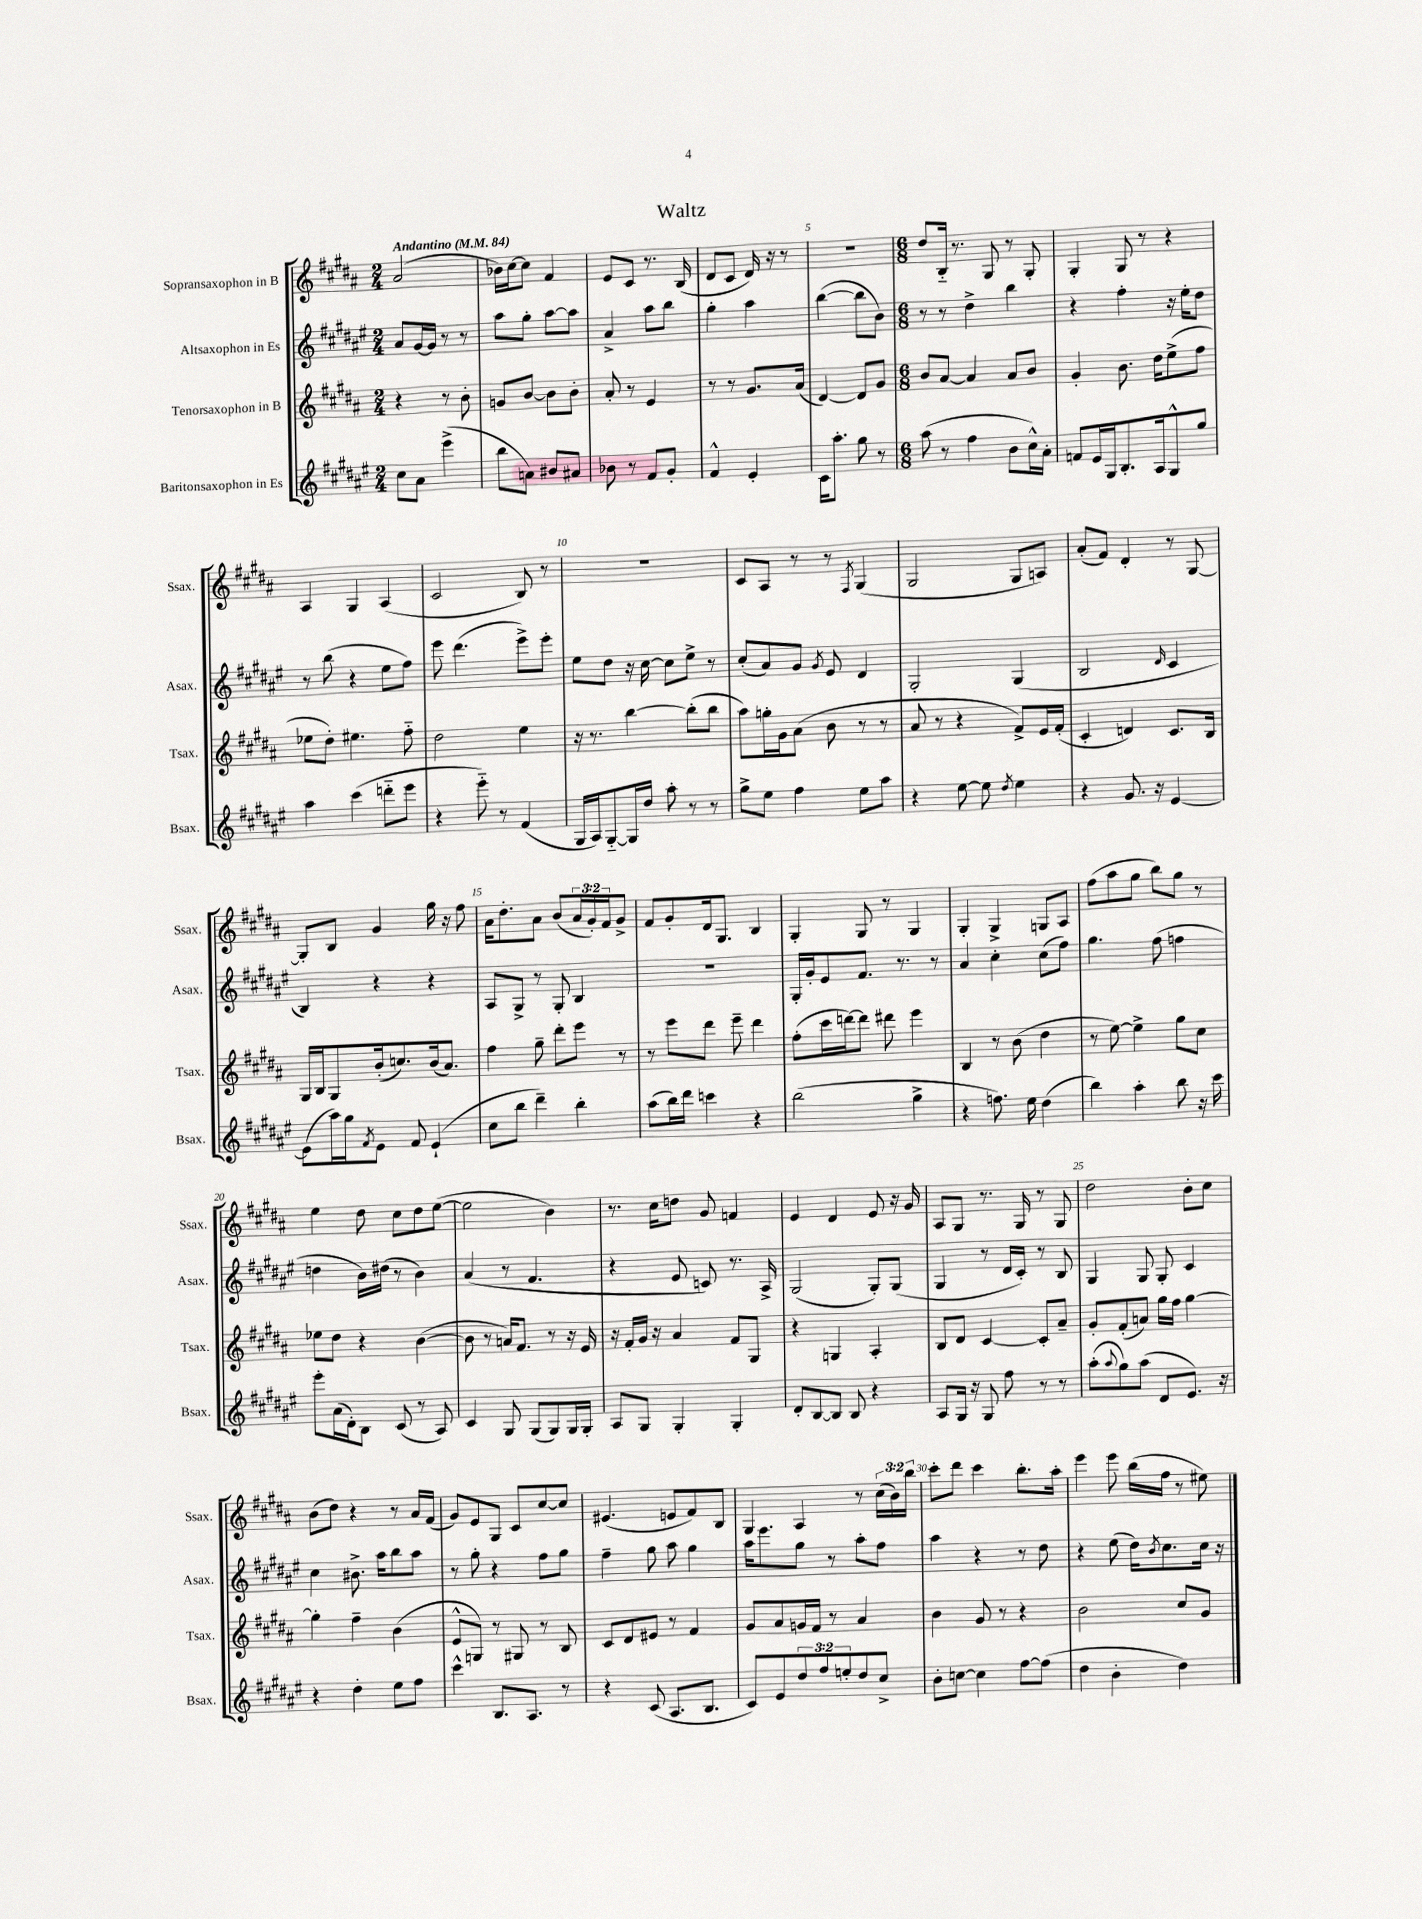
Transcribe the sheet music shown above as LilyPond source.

\header { title = "Waltz" }
<<
\new StaffGroup <<
\new Staff = "s0" \with { instrumentName = "Sopransaxophon in B" shortInstrumentName = "Ssax." } {
    \clef treble \key b \major \numericTimeSignature \time 2/4 \override Staff.TupletNumber.text = #tuplet-number::calc-fraction-text \tempo "Andantino" 4 = 84
    ais'2( |
    bes'16) cis''16~ cis''8 fis'4 |
    e'8 cis'8 r8. b16( |
    dis'8 cis'8 dis'16) r16 r8 |
    r2 |
    \numericTimeSignature \time 6/8 dis''8 b16-_ r8. gis8 r8 gis8-. |
    gis4-. gis8 r8 r4 |
    ais4 gis4 ais4( |
    cis'2 b8) r8 |
    R2. |
    cis'8 ais8 r8 r8 \acciaccatura { fis8 } gis4( |
    gis2 gis8 a8) |
    ais'8-.( fis'8) dis'4-. r8 gis8~ |
    gis8-. b8 gis'4 gis''16 r16 fis''8 |
    ais'16 dis''8.-. ais'8 b'8( \tuplet 3/2 { ais'16 gis'16-.) fis'16 } gis'8-> |
    fis'8 gis'8-. dis'16 gis8. b4 |
    gis4-. gis8 r8 gis4 |
    gis4-. gis4-> g8 ais8 |
    fis''8( ais''8 gis''8 b''8) gis''8 r8 |
    e''4 dis''8 cis''8 dis''8 e''8~( |
    e''2 b'4) |
    r8. cis''16 d''8 gis'8 f'4 |
    e'4 dis'4 e'8 r16 gis'16 |
    ais8 gis8 r8. gis16 r8 gis8 |
    dis''2 b'8-. cis''8 |
    b'8( dis''8) r4 r8 ais'16 fis'16( |
    gis'8) e'8 gis8 cis'8 cis''8~ cis''8 |
    eis'4.( e'8 fis'8) b8 |
    gis4 ais4 r8 \tuplet 3/2 { cis''16( b'16) b''16 } |
    cis'''8-. dis'''8 cis'''4 b''8.-. ais''16-. |
    e'''4 e'''8 b''16( fis''16 r8 eis''8) \bar "|." |
}
\new Staff = "s1" \with { instrumentName = "Altsaxophon in Es" shortInstrumentName = "Asax." } {
    \clef treble \key fis \major \numericTimeSignature \time 2/4
    ais'8 gis'16~ gis'16 r8 r8 |
    ais''8 gis''8-. ais''8~ ais''8 |
    ais'4-> ais''8 b''8 |
    gis''4-. ais''4 |
    b''4~( b''8 b'8) |
    \numericTimeSignature \time 6/8 r8 r8 dis''4-> b''4 |
    r4 fis''4-. r16 eis''16-. dis''8 |
    r8 b''8( r4 eis''8 fis''8) |
    eis'''8 dis'''4.( eis'''8->) eis'''8-. |
    eis''8 dis''8 r16 cis''16~ cis''8 eis''8-> r8 |
    cis''8-.( ais'8) gis'8 \acciaccatura { gis'8 } eis'8 dis'4 |
    gis2-. gis4( |
    b2 \grace { dis'16 } cis'4 |
    b4) r4 r4 |
    ais8 gis8-> r8 gis8-. b4 |
    R2. |
    gis16-. gis'16-. eis'8 fis'8. r8. r8 |
    ais'4 cis''4-. cis''8( fis''8) |
    gis''4. fis''8( f''4 |
    d''4 b'16) dis''16( r8 b'4) |
    ais'4( r8 fis'4. |
    r4 eis'8 c'8) r8. ais16-> |
    gis2( gis8-.) gis8( |
    gis4 r8 dis'16 cis'16-.) r8 b8 |
    gis4 gis8 gis8-. cis'4 |
    cis''4 bis'8.-> ais''16 b''8 ais''8 |
    r8 gis''8-. r4 fis''8 gis''8 |
    fis''4-- gis''8 ais''8 gis''4 |
    ais''16 eis'''8. gis''8 r8 ais''8-. fis''8 |
    ais''4 r4 r8 dis''8 |
    r4 eis''8( dis''16) \acciaccatura { b'8 } cis''8. cis''16 r16 \bar "|." |
}
\new Staff = "s2" \with { instrumentName = "Tenorsaxophon in B" shortInstrumentName = "Tsax." } {
    \clef treble \key b \major \numericTimeSignature \time 2/4
    r4 r8 b'8-. |
    g'8 b'8~ b'8 b'8-. |
    ais'8-. r8 e'4 |
    r8 r8 gis'8. ais'16( |
    dis'4~) dis'8 gis'8 |
    \numericTimeSignature \time 6/8 b'8 ais'8~ ais'4 ais'8 b'8 |
    gis'4-. b'8. dis''16 e''8->( fis''8 |
    ees''8 dis''8-.) eis''4. fis''8-_ |
    dis''2 e''4 |
    r16 r8. b''4~ b''8-.( b''8 |
    ais''8) g''16-. gis'16 ais'8( b'8 r8 r8 |
    ais'8 r8 r4 fis'8->) e'16 fis'16-.( |
    cis'4-. d'4) cis'8. b16 |
    gis16 b16 gis8 b'16-.( c''8.) b'16( ais'8.) |
    fis''4 gis''8-- dis'''8-. e'''8 r8 |
    r8 e'''8 dis'''8 e'''8-- dis'''4 |
    fis''8-.( cis'''16 d'''16~) d'''8 dis'''8 e'''4 |
    b4 r8 b'8( dis''4 |
    r8 e''8~) e''4-> gis''8 cis''8 |
    ees''8 dis''8 r4 b'4~( |
    b'8 r8 a'16) fis'8. r8 r16 e'16 |
    r16 fis'16-. gis'16 r16 ais'4 fis'8 gis8 |
    r4 g4 ais4-. |
    b8 dis'8 cis'4~ cis'8-. ais'8-- |
    gis'8-. fis'8-.( a'8) gis''16 fis''16 gis''4~ |
    gis''4-. fis''4-- b'4( |
    e'8-^ g8) r8 gis8 r8 b8 |
    cis'8 dis'8 eis'8 r8 fis'4 |
    gis'8 ais'8 g'16 fis'16 r8 ais'4 |
    b'4 gis'8 r8 r4 |
    b'2 cis''8 gis'8 \bar "|." |
}
\new Staff = "s3" \with { instrumentName = "Baritonsaxophon in Es" shortInstrumentName = "Bsax." } {
    \clef treble \key fis \major \numericTimeSignature \time 2/4 \override Staff.TupletNumber.text = #tuplet-number::calc-fraction-text
    cis''8 ais'8 eis'''4->( |
    b''8 a'8) bis'8 ais'8 |
    bes'8 r8 fis'8 gis'8-. |
    fis'4-^ eis'4-. |
    cis'16 ais''8.-. gis''8 r8 |
    \numericTimeSignature \time 6/8 ais''8( r8 fis''4 b'8 cis''16-^) ais'16-. |
    f'8 eis'16 gis16 b8.-. ais16 gis8-^ gis''8 |
    ais''4 cis'''4( d'''8-_ eis'''8 |
    r4 eis'''8-_) r8 fis'4( |
    gis16 ais16) gis8~-_ gis16 dis''16 ais''8-. r8 r8 |
    gis''8-> eis''8 fis''4 eis''8 ais''8 |
    r4 eis''8~ eis''8 \acciaccatura { dis''8 } eis''4 |
    r4 gis'8. r16 eis'4~ |
    eis'8( ais''16) gis''16 \acciaccatura { fis'8 } eis'8 fis'8 eis'4-!( |
    cis''8 b''8 dis'''4--) b''4-. |
    ais''8( b''16) dis'''16 c'''4 r4 |
    b''2( gis''4-> |
    r4 f''8.) eis''16 dis''4( |
    b''4) ais''4-. b''8 r16 cis'''16 |
    eis'''8-. ais'16( dis'16-.) b8 cis'8( r8 ais8) |
    cis'4 gis8 gis8( gis8) gis16 gis16-. |
    ais8 gis8 gis4-. gis4-. |
    dis'8-. b8~ b8 b8 r4 |
    ais8 gis16 r16 gis8 fis''8 r8 r8 |
    ais''8-.( \appoggiatura { ais''8 } gis''8) ais''8( dis'8 eis'8.) r16 |
    r4 dis''4-. eis''8 fis''8 |
    cis'''4-^ b8. ais8. r8 |
    r4 cis'8( ais8. b8. |
    cis'8) eis'8 \tuplet 3/2 { dis''8 fis''8 e''8-. } dis''8 cis''8-> |
    b'8-. c''8~ c''4 fis''8~ fis''8( |
    dis''4 b'4-. dis''4) \bar "|." |
}
>>
>>
\layout { \context { \Score \override BarNumber.break-visibility = ##(#f #t #t) barNumberVisibility = #(every-nth-bar-number-visible 5) } }
